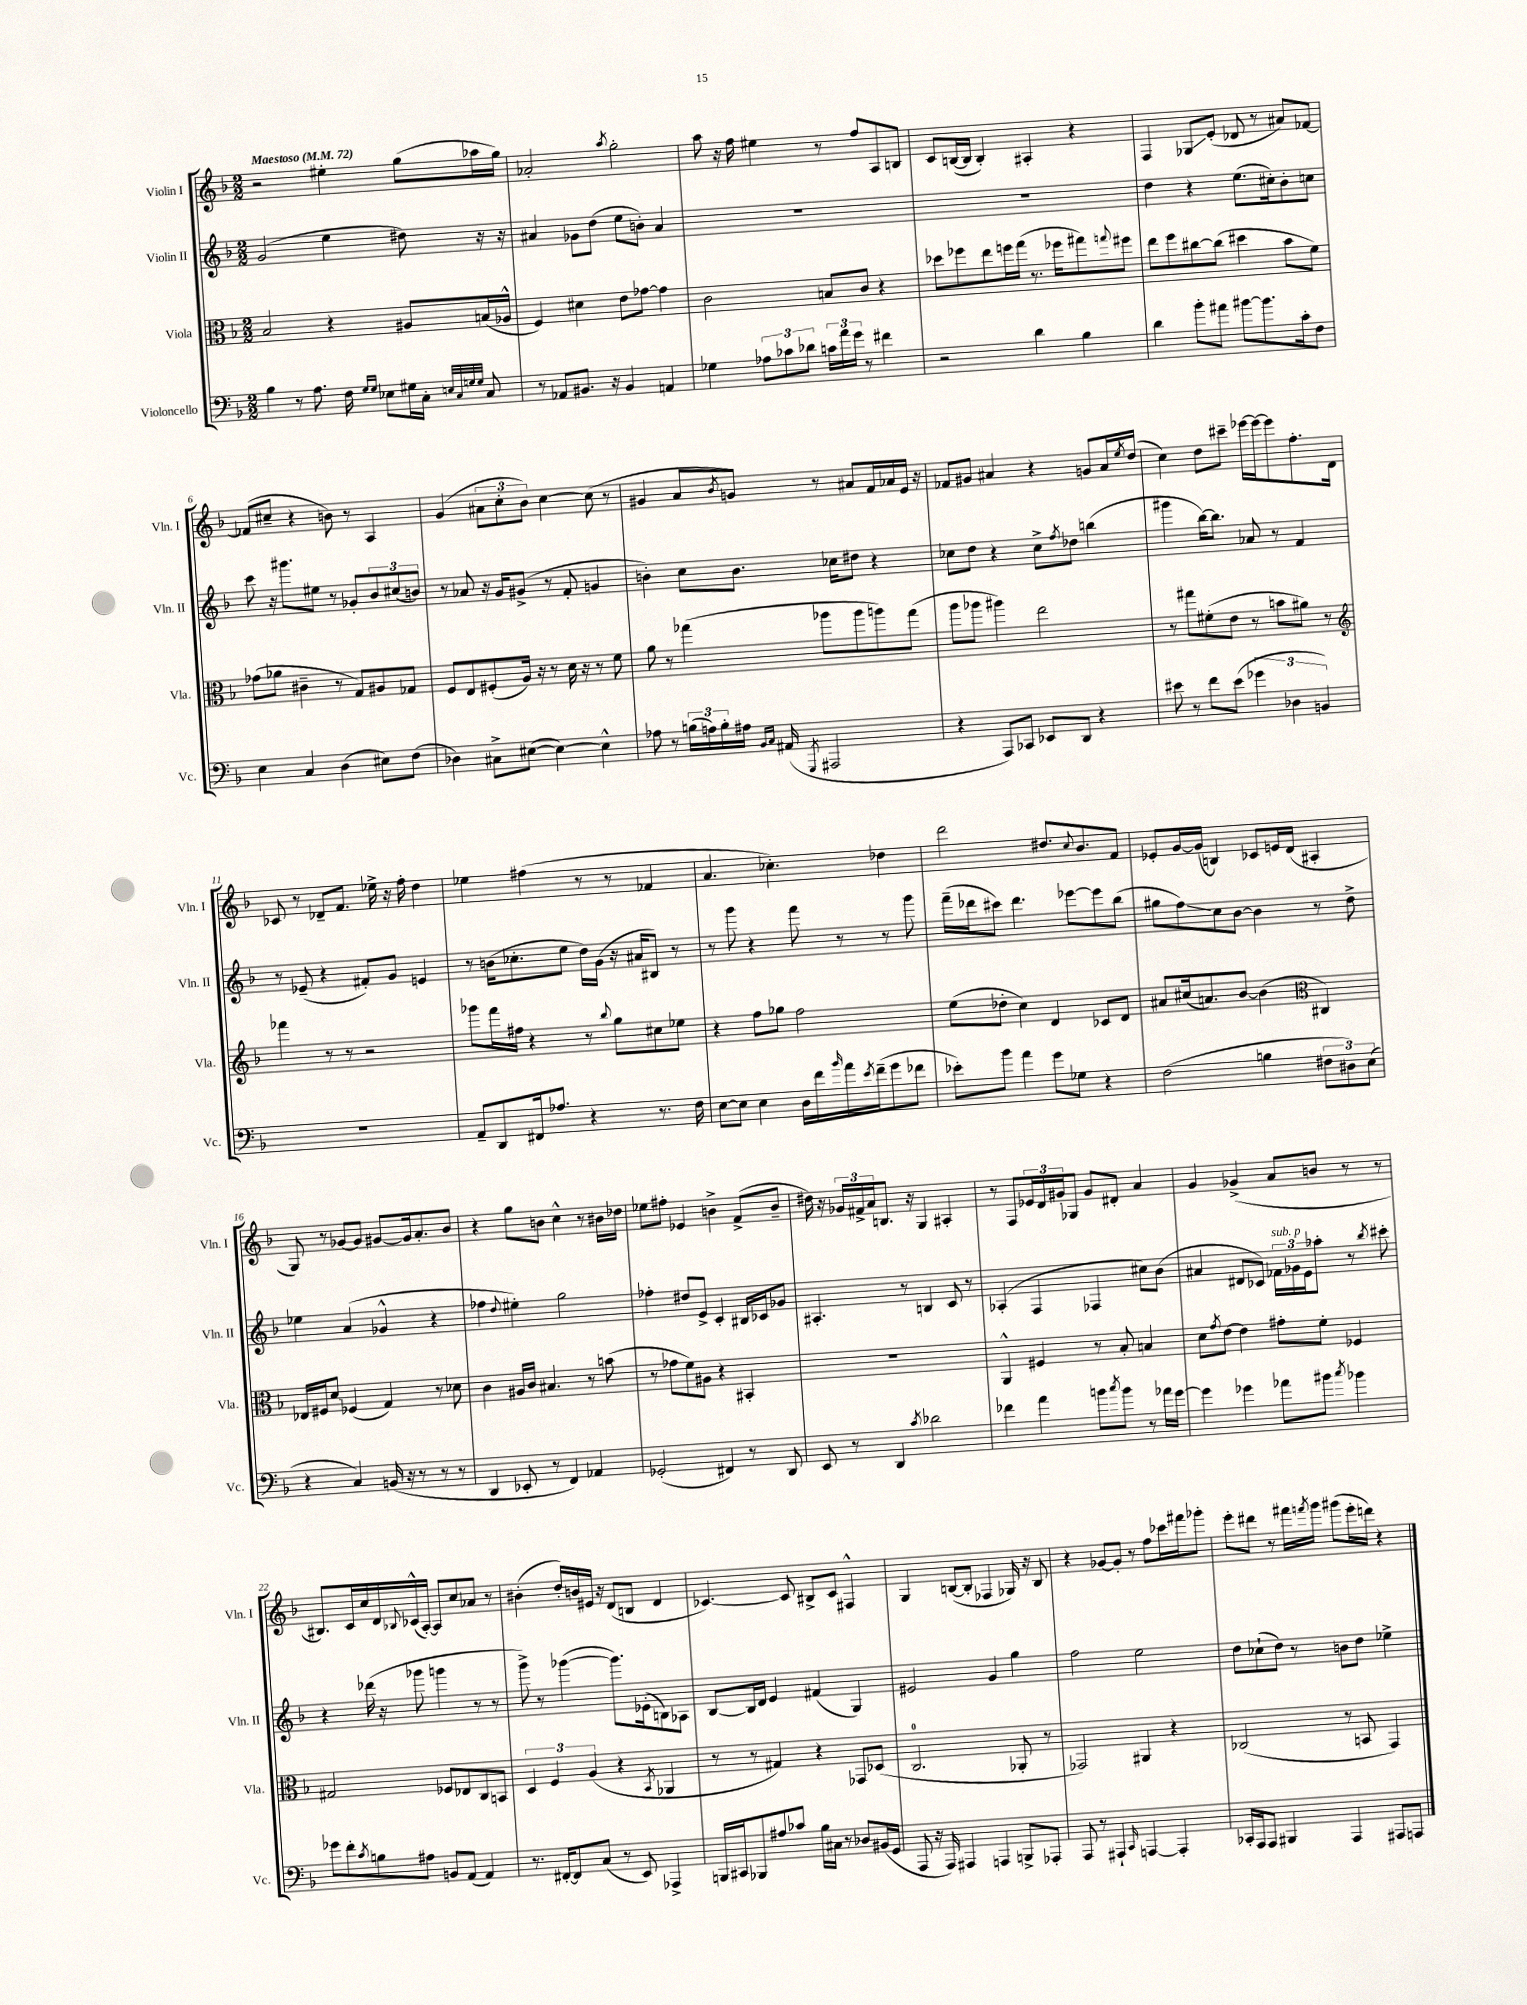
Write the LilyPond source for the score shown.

<<
\new StaffGroup <<
\new Staff = "s0" \with { instrumentName = "Violin I" shortInstrumentName = "Vln. I" } {
    \clef treble \key f \major \numericTimeSignature \time 2/2 \tempo "Maestoso" 4 = 72
    r2 eis''4-. g''8( aes''16 g''16) |
    aes'2-. \acciaccatura { a''8 } g''2-. |
    a''8 r16 f''16 eis''4 r8 f''8 a8 b8 |
    c'8 b16~( b16 b4-.) ais4-. r4 |
    f4 ges8\glissando e'8-.( des'8 r8 ais'8) fes'8~ |
    fes'8( cis''8-- r4 b'8) r8 a4 |
    g'4( \tuplet 3/2 { ais'8 c''8-. bes'8) } c''4~ c''8( r8 |
    gis'4 a'8 \acciaccatura { bes'8 } g'8) r8 ais'8 f'16 aes'16 e'16 r16 |
    fes'8 gis'8 ais'4 r4 g'8 ais'16 \acciaccatura { e''8 } d''16( |
    c''4) d''8 cis'''8-- ees'''16~ ees'''16~ ees'''8 f''8.-. d'16 |
    ces'8 r8 des'8-- f'8. ees''16-> r16 f''16-. d''4 |
    ees''4 fis''4( r8 r8 fes'4 |
    a'4. ces''4.-.) des''4 |
    d'''2 dis''8. \appoggiatura { c''8 } bes'8. f'8 |
    ees'8-. g'16~ g'16( b4) ces'8 e'16 d'16( ais4-. |
    g8) r8 ges'8~ ges'8 gis'8~ gis'16 a'8.-. bes'8 |
    r4 g''8 b'8 c''4-^ r8 bis'16 des''16 |
    ees''8 fis''8-. ees'4 b'4-> f'8->( b'8-- |
    dis''16) r16 \tuplet 3/2 { ges'16 fis'16-> a'16 } b8. r16 g4 ais4-. |
    r8 f8 \tuplet 3/2 { ees'16 d'16 gis'16-. } ges8 gis'8 dis'8-. a'4 |
    g'4 ges'4->( a'8 b'8 r8 r8 |
    bis8.) c'16 c''16 d'16 \appoggiatura { bes8 } ces'16-^( a16~-.) a8 c''8 aes'8 r8 |
    bis'4-.( d''16-.) b'16 eis'16 r16 d'8( b8 d'4 |
    ces'4.~) ces'8 bis8-> ces'8 fis4-^ |
    g4 b8~( b8-. fes4 ges16) r16 b8 |
    r4 ges'8~ ges'8-. r8 f''8 ces'''16 fis'''16 ges'''8-. |
    e'''8-. dis'''8 r8 fis'''16 \acciaccatura { f'''8 } g'''16 gis'''8( e'''16-. d'''16) r4 \bar "|." |
}
\new Staff = "s1" \with { instrumentName = "Violin II" shortInstrumentName = "Vln. II" } {
    \clef treble \key f \major \numericTimeSignature \time 2/2
    g'2( e''4 dis''8) r16 r16 |
    ais'4 ges'8 d''8( e''8 b'8-.) ais'4 |
    R1 |
    R1 |
    d''4 r4 e''8.( cis''16-.) bes'8-. c''8 |
    c'''8 r16 gis'''8. eis''8 r8 ges'8-. \tuplet 3/2 { bes'8 cis''8( b'8) } |
    r8 aes'8 r16 g'16 gis'8->( r8 f'8-. g'4 |
    b'4-.) c''8 b'8. ces''16 dis''8 r4 |
    ces''8 d''8 r4 ces''8-> \acciaccatura { f''8 } des''8 b''4( |
    gis'''4 bes''16~) bes''8. aes'8 r8 f'4 |
    r8 ees'8--( r4 fis'8-.) g'8 e'4 |
    r8 b'16( ces''8.-. e''8 d''16) g'16( r16 ais'16 bis8) r8 |
    r8 g'''8 r4 f'''8 r8 r8 g'''8 |
    f'''16--( des'''16 cis'''8) des'''4. ees'''8~ ees'''8 bes''8( |
    gis''8 f''8\glissando) c''8 bes'8~ bes'4 r8 d''8-> |
    ees''4 a'4( ges'4-^ r4 |
    fes''4 \appoggiatura { d''8 } eis''4-.) g''2 |
    fes''4-. dis''8 e'8-> c'4-. bis16 ces'16 ges'8 |
    ais4.-. r8 b4 c'8 r8 |
    aes4-.( f4 fes4 cis''8) bes'8( |
    ais'4 dis'8 ces'8) \tuplet 3/2 { fes'16^\markup { \italic "sub. p" } ges'16 e'16 } aes''8-. r8 \acciaccatura { bes''8 } cis'''8-. |
    r4 des'''16( r16 ges'''8 g'''4 r8 r8 |
    g'''8->) r8 ges'''4~( ges'''8.) ees'16-.( b8) aes8 |
    bes8~ bes16 d'16 e'4 fis'4( g4) |
    eis'2 g'4 g''4 |
    f''2 e''2 |
    d''8 ces''8-!( d''8) r8 b'8 d''8 ees''4-> \bar "|." |
}
\new Staff = "s2" \with { instrumentName = "Viola" shortInstrumentName = "Vla." } {
    \clef alto \key f \major \numericTimeSignature \time 2/2
    bes2 r4 ais8 b16( aes16-^ |
    f4) dis'4 e'8 ges'8~ ges'4 |
    c'2 b8 c'8 r4 |
    des''8 fes''8 e''8 f''16 g''16( r8. fes''16 gis''8) \appoggiatura { g''8 } fis''8 |
    e''8 f''8 cis''8~ cis''8( dis''4 bes'8 f'8) |
    ges'8( aes'8 cis'4-- r8 g8) ais8 ges8 |
    f8 e8 fis8-.( a16) r16 r8 d'16 r16 r8 f'8 |
    a'8 r8 ges''4( aes''8 aes''8 a''8) ges''8( |
    a''8 aes''8 ais''4) e''2 |
    r8 gis''8 fis'8-.( e'8 r8 b'8 ais'8) r8 |
    \clef treble fes'''4 r8 r8 r2 |
    ges'''8 f'''16 fis''16 r4 r8 \appoggiatura { bes''8 } g''8 cis''8 ees''8 |
    r4 f''8 ges''8 f''2 |
    e''8( des''8-. c''4) d'4 ces'8 d'8 |
    ais'8 cis''16( a'8.) bes'8~ bes'4( \clef alto cis4) |
    ees16 fis16 d'8\glissando fes4( g4) r8 des'8 |
    c'4 ais16 c'16 bis4. r8 b'8( |
    r8 ges'8 f'8) ais8 r4 bis,4-. |
    R1 |
    a,4-^ fis4 r8 bes8-. b4 |
    d'8 \acciaccatura { g'8 } e'8~ e'4 gis'8-. f'8-. fes4 |
    gis2 fes8 ees8 c8 b,8 |
    \tuplet 3/2 { d4 f4 a4( } r4 \acciaccatura { bes,8 } aes,4 |
    r8 r8 gis4) r4 ges,8 des8( |
    c2.-0 aes,8-. r8 |
    ges,2) ais,4 r4 |
    ces2( r8 b,8 g,4) \bar "|." |
}
\new Staff = "s3" \with { instrumentName = "Violoncello" shortInstrumentName = "Vc." } {
    \clef bass \key f \major \numericTimeSignature \time 2/2
    bes4 r8 a8. f16 \grace { g16 g16 } ees8 gis16 c16-. \grace { e32 c32 g32 g32 } c8 |
    r8 aes,8 bis,8. r16 bis,4 a,4 |
    ges4 \tuplet 3/2 { aes8 ces'8 des'8 } \tuplet 3/2 { c'16 a'16 g'16 } r8 fis'4 |
    r2 d'4 bes4 |
    d'4 bes'8-. ais'8 bis'8~ bis'8. c'16-. f8 |
    e4 c4 d4( eis8) f8( |
    des4) cis8-> eis8~( eis4~) eis4-^ |
    aes8 r8 \tuplet 3/2 { b16( a16) b16-. } ais16 \grace { bes,16 c16 } ais,16( \acciaccatura { g,,8 } ais,,2 |
    r4 a,,8) ces,8 ees,8 d,8 r4 |
    eis'8 r8 f'8 eis'8( \tuplet 3/2 { ges'4 des4 b,4) } |
    R1 |
    a,8-- d,8 fis,16 aes8. r4 r8. f16 |
    e8~ e8 e4 d16 f'16 \grace { bes'16 } a'16 \acciaccatura { e'8 } f'16--( g'8 fes'8 |
    ees'8-.) bes'8 a'4 g'8 ges8 r4 |
    f2( b4 \tuplet 3/2 { fis8 dis8) e8( } |
    r4 c4) b,16( r16 r8 r8 r8 |
    d,4 ees,8-. r8 f,4) aes,4 |
    ges,2-.( fis,4) r8 d,8 |
    e,8 r8 d,4 \acciaccatura { c'8 } des'2 |
    fes'4 a'4 b'8 \acciaccatura { c''8 } b'8 r8 aes'16 g'16~ |
    g'4 ges'4 aes'8 bis'8 \acciaccatura { c''8 } bes'4 |
    ges'8 f'8-. \acciaccatura { c'8 } b8 ais8 b,8 a,8( a,4) |
    r8. fis,16~-. fis,8 c8( r8 e,8) aes,,4-> |
    b,,16 cis,16 bes,,8 ais8 ces'8 bes16 cis16 r8 des8 bis,16( g,16 |
    a,,8 r16 a,,16) ais,,4 a,,4 b,,8-> aes,,8-. |
    a,,8 r8 ais,,4-! \grace { c,16 } a,,4~ a,,4-. |
    ces,16-. a,,16 a,,8 bis,,4 a,,4 ais,,8 a,,8 \bar "|." |
}
>>
>>
